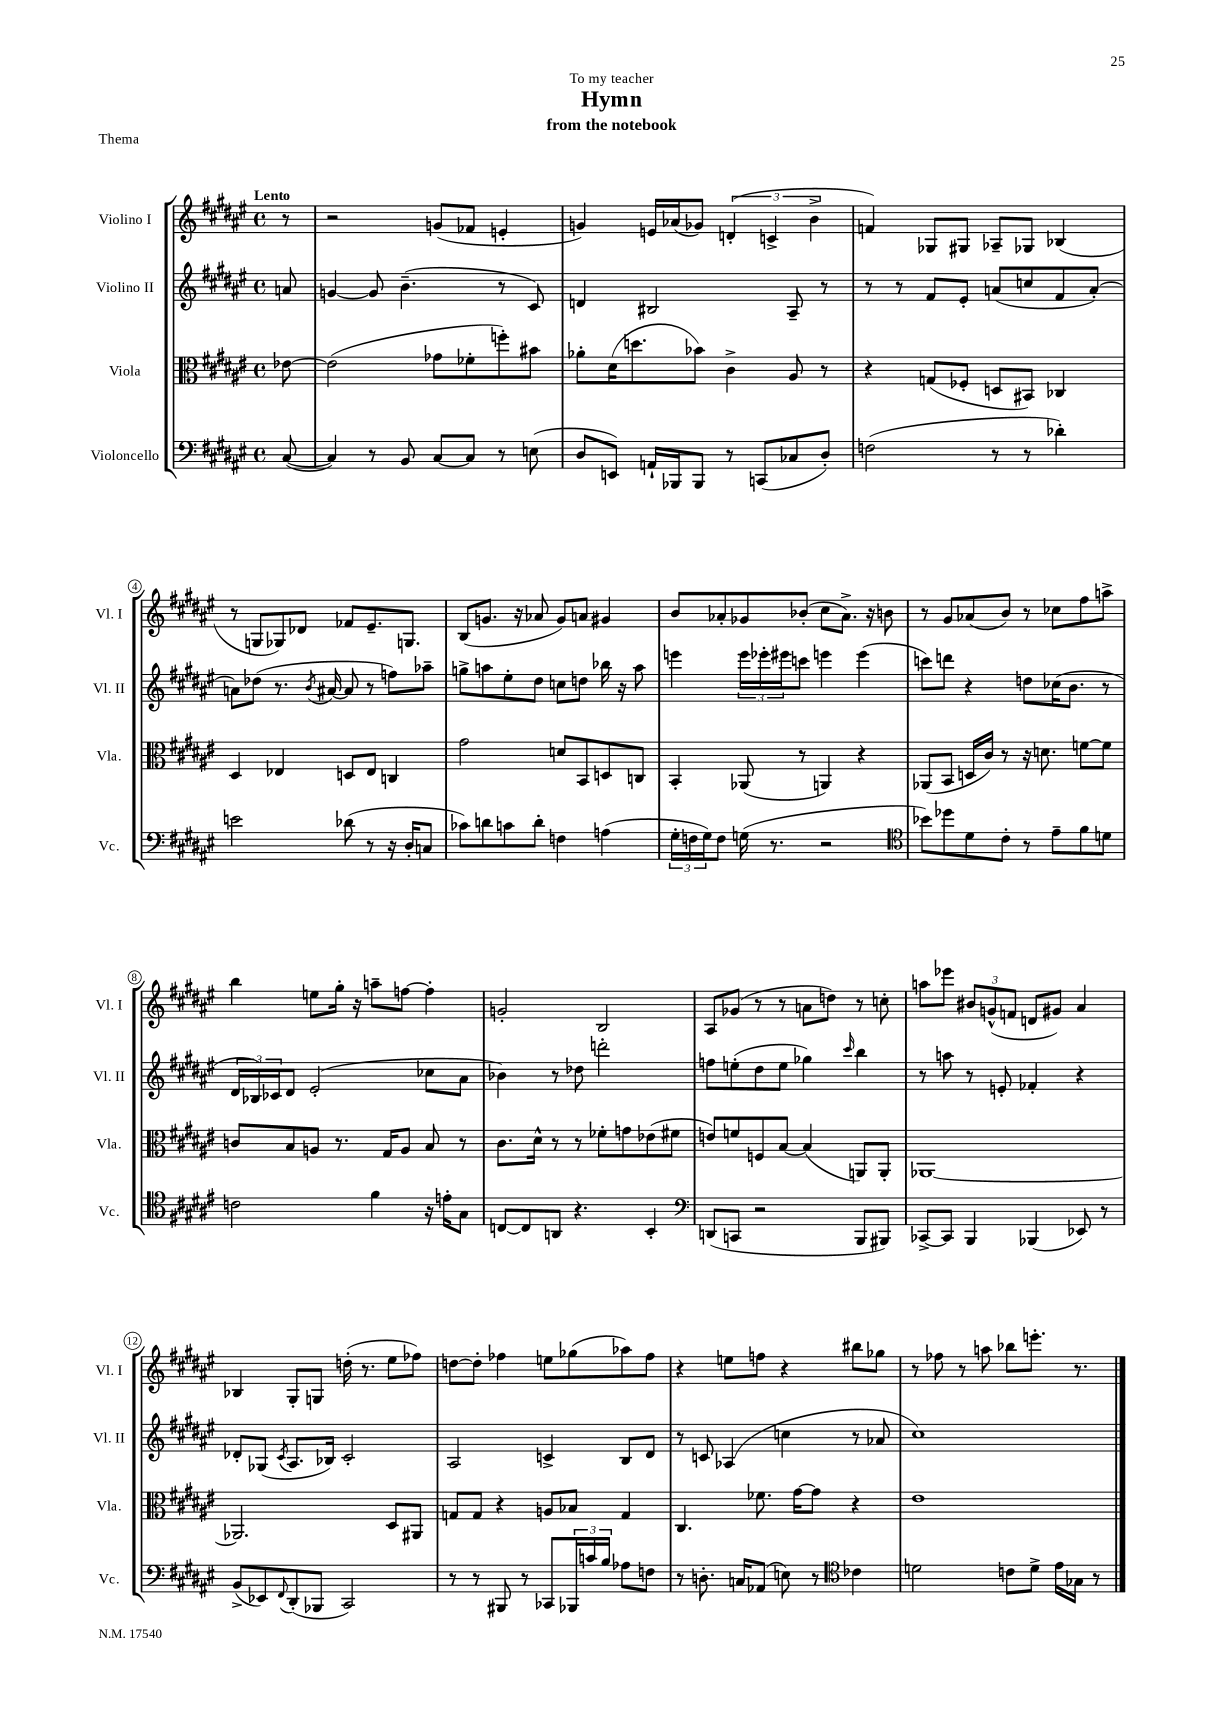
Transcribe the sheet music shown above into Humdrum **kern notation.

**kern	**kern	**kern	**kern
*staff4	*staff3	*staff2	*staff1
*clefF4	*clefC3	*clefG2	*clefG2
*k[f#c#g#d#a#e#]	*k[f#c#g#d#a#e#]	*k[f#c#g#d#a#e#]	*k[f#c#g#d#a#e#]
*M4/4	*M4/4	*M4/4	*M4/4
*met(c)	*met(c)	*met(c)	*met(c)
([8C#	[8e-	8a	8r
=	=	=	=
4C#])	(2e-]	[4g	2r
8r	.	8g]	.
8BB	.	(4.b~	.
[8C#	8g-	.	(8g
8C#]	8f-'	.	8f-
8r	8ff')	8r	4e'
(8E	8b#	8c#)	.
=	=	=	=
8D#	8a-'	4d	4g)
8EE)	(16d#	.	.
.	8.dd	.	.
16AA`	.	2B#	16e
16BBB-	.	.	(16a-
8BBB-	8b-)	.	8g-)
8r	4c#^	.	(6d'
(8CC	.	.	.
.	.	.	6c^
8C-	8A#	8A#~	.
.	.	.	6b^
8D#')	8r	8r	.
=	=	=	=
(2F	4r	8r	4f)
.	.	8r	.
.	(8G	8f#	8G-
.	8F-'	8e#'	8G#
8r	8D	(8a	8A-~
8r	8BB#)	8cc	8G-
4d-')	4C-	8f#	(4B-
.	.	[8a')	.
=	=	=	=
2e	4D#	8a]	8r
.	.	(8dd-	8G
.	4E-	8.r	8G-)
.	.	.	8d-
.	.	8qb	.
.	.	[16a#	.
(8d-	8D	8a#]	8f-
8r	8E-	8r	8.e#~
16r	4C	8ff)	.
16D#'	.	.	8.G
8C	.	8aa-~	.
=	=	=	=
8c-)	2g#	8gg^	(8B
8d	.	8aa	8.g
8c	.	8ee#'	.
.	.	.	16r
8d'	.	8dd#	8a-
4F	8d	8cc	8g)
.	8BB	8dd	8a
(4A	8D	16bb-	4g#
.	.	16r	.
.	8C	8aa	.
=	=	=	=
24G#'	4BB'	4eee	8b
24F	.	.	.
24G#)	.	.	.
8F	.	.	8a-'
(16G	(8AA-	24eee	8g-
.	.	24eee-'	.
8.r	.	.	.
.	.	24eee#	.
.	8r	8ccc	(8b-'
2r	4AA)	4eee	8cc#
.	.	.	8.a-^)
.	4r	(4eee	.
.	.	.	16r
.	.	.	8b
=	=	=	=
*clefC4	*	*	*
8b-)	(8AA-	8ccc)	8r
8dd-	8BB	8ddd	8g#
8d#	16D	4r	(8a-
.	16c#)	.	.
8c#'	8r	.	8b)
8r	16r	8dd	8r
.	8.d	.	.
8e#~	.	(16cc-	8cc-
.	.	8.b	.
8f#	[8f	.	8ff#
8d	8f]	8r	8aa^
=	=	=	=
2c	8c	24d#	4bb
.	.	24B-)	.
.	.	24c-	.
.	8B	8d#	.
.	8A	(2e#'	8ee
.	8.r	.	16gg#'
.	.	.	16r
4f#	.	.	8aa~
.	16G#	.	.
.	8A	.	[8ff
16r	8B	8cc-	4ff']
16e'	.	.	.
8G#	8r	8a#	.
=	=	=	=
[8C	8.c#	4b-)	2g'
8C]	.	.	.
.	16d#^^	.	.
8AA	8r	8r	.
4.r	8r	8dd-	.
.	8f-'	2ddd'	2B
.	8g	.	.
4BB'	(8e-	.	.
.	8f#	.	.
=	=	=	=
*clefF4	*	*	*
(8DD	8e)	8ff	8A#
8CC	8f	(8ee'	(8g-
2r	8F	8dd#	8r
.	[8B	8ee	8r
.	(4B]	4gg-)	8a
.	.	.	8dd)
.	.	16qqccc#	.
8BBB	8AA)	4bb	8r
8BBB#)	8AA'	.	8cc'
=	=	=	=
[8CC-^	[1AA-	8r	8aa
8CC-]	.	8aa	8eee-
4BBB	.	8r	12b#
.	.	.	(12g^^
.	.	8e'	.
.	.	.	12f
(4BBB-	.	4f-'	8d
.	.	.	8g#)
8EE-)	.	4r	4a#
8r	.	.	.
=	=	=	=
(8BB^	2.AA-]	8d-'	4B-
8EE-)	.	(8G-	.
8qqFF#	.	8qc#	.
(8DD#'	.	8.A#	8G#'
8BBB-	.	.	8G
.	.	16B-)	.
2CC#)	.	2c#'	(16dd'
.	.	.	8.r
.	8D#	.	8ee#
.	8AA#	.	8ff-)
=	=	=	=
8r	8G	2A#	[8dd
8r	8G	.	8dd']
8BBB#	4r	.	4ff-
8r	.	.	.
8CC-	8A	4c^	8ee
24BBB-	8B-	.	(8gg-
24c	.	.	.
24B	.	.	.
8A-	4G	8B	8aa-)
8F	.	8d#	8ff-
=	=	=	=
8r	4.C#	8r	4r
8.D'	.	8c	.
.	.	(4A-	8ee
16C	.	.	.
(8AA-	8.f-	.	8ff
8E)	.	4cc	4r
.	[16g#	.	.
8r	8g#]	.	.
*clefC4	*	*	*
4c-	4r	8r	8bb#
.	.	8a-	8gg-
=	=	=	=
2d	1e#	1cc#)	8r
.	.	.	8ff-
.	.	.	8r
.	.	.	8aa
8c	.	.	8bb-
8d^	.	.	8.eee'
16e#	.	.	.
16G-	.	.	8.r
8r	.	.	.
==	==	==	==
*-	*-	*-	*-
